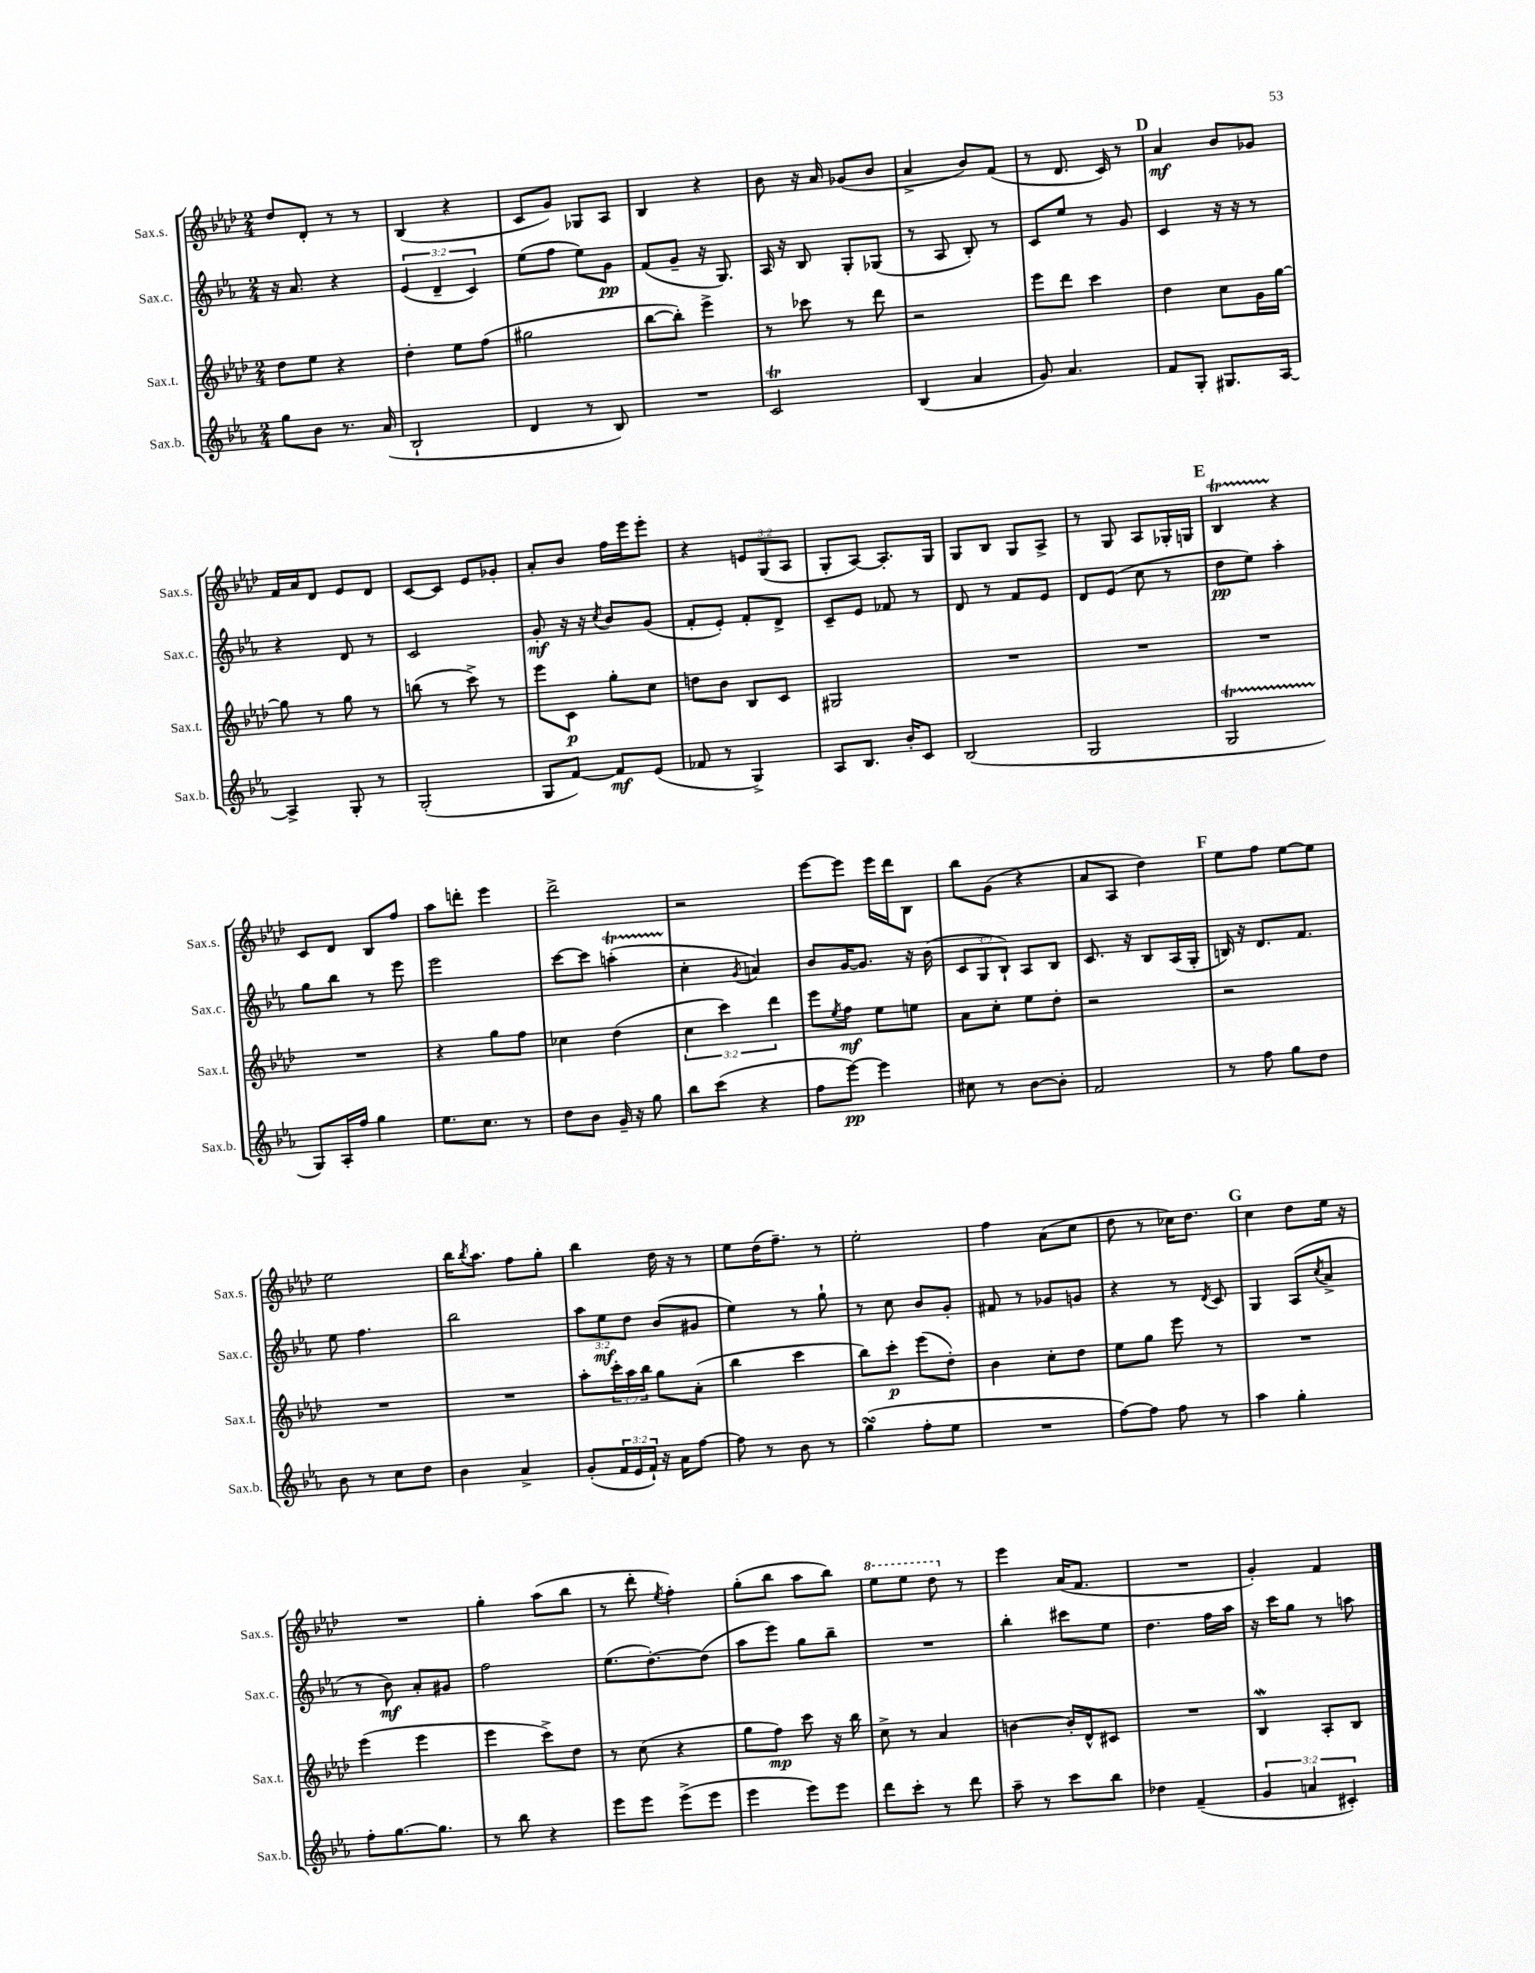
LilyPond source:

<<
\new StaffGroup <<
\new Staff = "s0" \with { instrumentName = "Sax.s." shortInstrumentName = "Sax.s." } {
    \clef treble \key aes \major \numericTimeSignature \time 2/4 \override Staff.TupletNumber.text = #tuplet-number::calc-fraction-text
    des''8 des'8-. r8 r8 |
    bes4( r4 |
    c'8 g'8) ges8 aes8 |
    bes4 r4 |
    bes'8 r16 aes'16 ges'8( bes'8 |
    aes'4-> bes'8) f'8( |
    r8 des'8. c'16) r8 |
    \mark \markup { \bold "D" } aes'4\mf bes'8 ges'8 |
    f'16 aes'16 des'8 ees'8 des'8 |
    c'8~ c'8 ees'8 ges'8-. |
    aes'8-. bes'8 f''16 ees'''16 ees'''8-. |
    r4 \tuplet 3/2 { e'8 g8( aes8 } |
    g8-. aes8~) aes8.-. g16 |
    g8 bes8 g8 aes8-> |
    r8 g8 aes8 ges16-. g16 |
    \mark \markup { \bold "E" } bes4\startTrillSpan r4\stopTrillSpan |
    c'8 des'8 bes8 f''8 |
    aes''8 d'''8-. ees'''4 |
    des'''2-> |
    r2 |
    ees'''8~ ees'''8 ees'''16 des'''16 bes8 |
    bes''8 g'8( r4 |
    aes'8 aes8 des''4) |
    \mark \markup { \bold "F" } ees''8 f''8 ees''8~ ees''8 |
    ees''2 |
    bes''16 \acciaccatura { bes''8 } aes''8. f''8 g''8-. |
    bes''4 des''16 r16 r8 |
    ees''8 des''16( f''8.--) r8 |
    ees''2-. |
    f''4 aes'8( c''8 |
    des''8 r8 ces''16) des''8. |
    \mark \markup { \bold "G" } c''4 des''8 ees''16 r16 |
    R2 |
    g''4-. aes''8( bes''8 |
    r8 des'''8-. \acciaccatura { ees''8 } f''4-.) |
    g''8-.( bes''8 aes''8 bes''8) |
    \ottava #1 ees'''8 ees'''8 des'''8 \ottava #0 r8 |
    ees'''4 aes'16( f'8. |
    R2 |
    g'4-.) f'4 \bar "|." |
}
\new Staff = "s1" \with { instrumentName = "Sax.c." shortInstrumentName = "Sax.c." } {
    \clef treble \key ees \major \numericTimeSignature \time 2/4 \override Staff.TupletNumber.text = #tuplet-number::calc-fraction-text
    r16 aes'8. r4 |
    \tuplet 3/2 { ees'4( d'4-- c'4) } |
    ees''8( f''8 ees''8) g'8\pp |
    f'8( g'8-- r16 g8.) |
    aes16 r16 bes8 g8-. ges8( |
    r8 aes8 bes8-.) r8 |
    c'8 ees''8 r8 g'8 |
    \mark \markup { \bold "D" } c'4 r16 r16 r8 |
    r4 d'8 r8 |
    c'2 |
    g'8-.\mf r16 r16 \acciaccatura { c''8 } bes'8 g'8( |
    f'8-. ees'8-.) f'8-. d'8-> |
    c'8-- ees'8 fes'8 r8 |
    d'8 r8 f'8 ees'8 |
    d'8 ees'8( c''8 r8 |
    \mark \markup { \bold "E" } d''8\pp ees''8) aes''4-. |
    g''8 bes''8 r8 ees'''8 |
    ees'''2 |
    c'''8~ c'''8 a''4-.\startTrillSpan( |
    c''4-.\stopTrillSpan \acciaccatura { g'8 } a'4) |
    bes'8 g'16~ g'8. r16 bes'16( |
    \tuplet 3/2 { c'8 g8 bes8-!) } aes8 bes8 |
    c'8. r16 bes8 aes16( g16-. |
    \mark \markup { \bold "F" } b16) r16 d'8. f'8. |
    ees''8 f''4. |
    bes''2 |
    \tuplet 3/2 { aes''8 ees''8\mf d''8 } bes'8( gis'8 |
    ees''4) r8 g''8-! |
    r8 c''8 bes'8 g'8-. |
    fis'8 r8 ges'8 g'8 |
    r4 r8 \acciaccatura { d'8 } c'8 |
    \mark \markup { \bold "G" } g4 aes8( \acciaccatura { c''8 } aes'8-> |
    r8 bes'8\mf) aes'8-. gis'8 |
    f''2 |
    ees''8.( d''8.~-.) d''8( |
    aes''8 ees'''8) g''8 bes''8-- |
    R2 |
    bes''4-. cis'''8 ees''8 |
    d''4. f''16 aes''16 |
    r16 c'''16 g''8 r8 a''8 \bar "|." |
}
\new Staff = "s2" \with { instrumentName = "Sax.t." shortInstrumentName = "Sax.t." } {
    \clef treble \key aes \major \numericTimeSignature \time 2/4 \override Staff.TupletNumber.text = #tuplet-number::calc-fraction-text
    des''8 ees''8 r4 |
    des''4-. ees''8 f''8( |
    gis''2 |
    bes''8~ bes''8-.) ees'''4-> |
    r8 ces'''8 r8 des'''8 |
    r2 |
    ees'''8 des'''8 c'''4 |
    \mark \markup { \bold "D" } des''4 c''8 g'16 g''16~ |
    g''8 r8 g''8 r8 |
    b''8( r8 c'''8->) r8 |
    ees'''8 c'8\p g''8-. c''8 |
    d''8 bes'8 bes8 c'8 |
    gis2 |
    R2 |
    R2 |
    \mark \markup { \bold "E" } R2 |
    R2 |
    r4 g''8 f''8 |
    ces''4 des''4( |
    \tuplet 3/2 { c''4 c'''4) des'''4 } |
    ees'''8 \acciaccatura { ees''8 } f''8\mf ees''8 e''8 |
    aes'8 c''8-. ees''8 des''8-. |
    r2 |
    \mark \markup { \bold "F" } r2 |
    R2 |
    R2 |
    aes''8-. \tuplet 3/2 { c'''16-. aes''16 bes''16 } g''8 aes'8-.( |
    bes''4 c'''4 |
    bes''8) c'''8-.\p ees'''8( des''8-.) |
    bes'4 c''8-. des''8 |
    ees''8 g''8 ees'''8 r8 |
    \mark \markup { \bold "G" } R2 |
    ees'''4( ees'''4 |
    ees'''4 c'''8->) des''8 |
    r8 c''8( r4 |
    g''8 f''8\mp) c'''8 r16 bes''16 |
    c''8-> r8 aes'4 |
    b'4~ b'16-. des'16-^ cis'8 |
    R2 |
    bes4\mordent aes8-. bes8 \bar "|." |
}
\new Staff = "s3" \with { instrumentName = "Sax.b." shortInstrumentName = "Sax.b." } {
    \clef treble \key ees \major \numericTimeSignature \time 2/4 \override Staff.TupletNumber.text = #tuplet-number::calc-fraction-text
    g''8 bes'8 r8. aes'16( |
    bes2-! |
    d'4 r8 bes8) |
    R2 |
    c'2\trill |
    bes4( aes'4 |
    g'8) aes'4. |
    \mark \markup { \bold "D" } f'8 g8-. gis8. aes16~ |
    aes4-> g8-. r8 |
    g2-.( |
    g8 f'8~) f'8\mf ees'8( |
    fes'8 r8 g4->) |
    aes8 bes8. bes'16-. c'8 |
    bes2( |
    g2 |
    \mark \markup { \bold "E" } g2\startTrillSpan |
    g8\stopTrillSpan) aes16-. f''16 g''4 |
    ees''8. c''8. r8 |
    d''8 bes'8 g'16-- r16 g''8 |
    bes''8 c'''8( r4 |
    f''8 ees'''8~\pp) ees'''4 |
    cis''8 r8 bes'8~ bes'8-. |
    f'2 |
    \mark \markup { \bold "F" } r8 f''8 g''8 d''8 |
    bes'8 r8 c''8 d''8 |
    bes'4 aes'4-> |
    g'8-.( \tuplet 3/2 { f'16 ees'16 f'16-!) } r16 aes'16 f''8~ |
    f''8 r8 bes'8 r8 |
    g''4\turn( f''8-. ees''8 |
    R2 |
    f''8~) f''8 f''8 r8 |
    \mark \markup { \bold "G" } aes''4 g''4-. |
    f''8-. g''8.~ g''8. |
    r8 bes''8 r4 |
    ees'''8 ees'''8 ees'''8->( ees'''8 |
    ees'''4 ees'''8) ees'''8 |
    d'''8 c'''8-. r8 d'''8 |
    aes''8-- r8 c'''8 bes''8 |
    des''4 f'4--( |
    \tuplet 3/2 { g'4 a'4 cis'4-.) } \bar "|." |
}
>>
>>
\layout { \context { \Score \remove "Bar_number_engraver" } }
